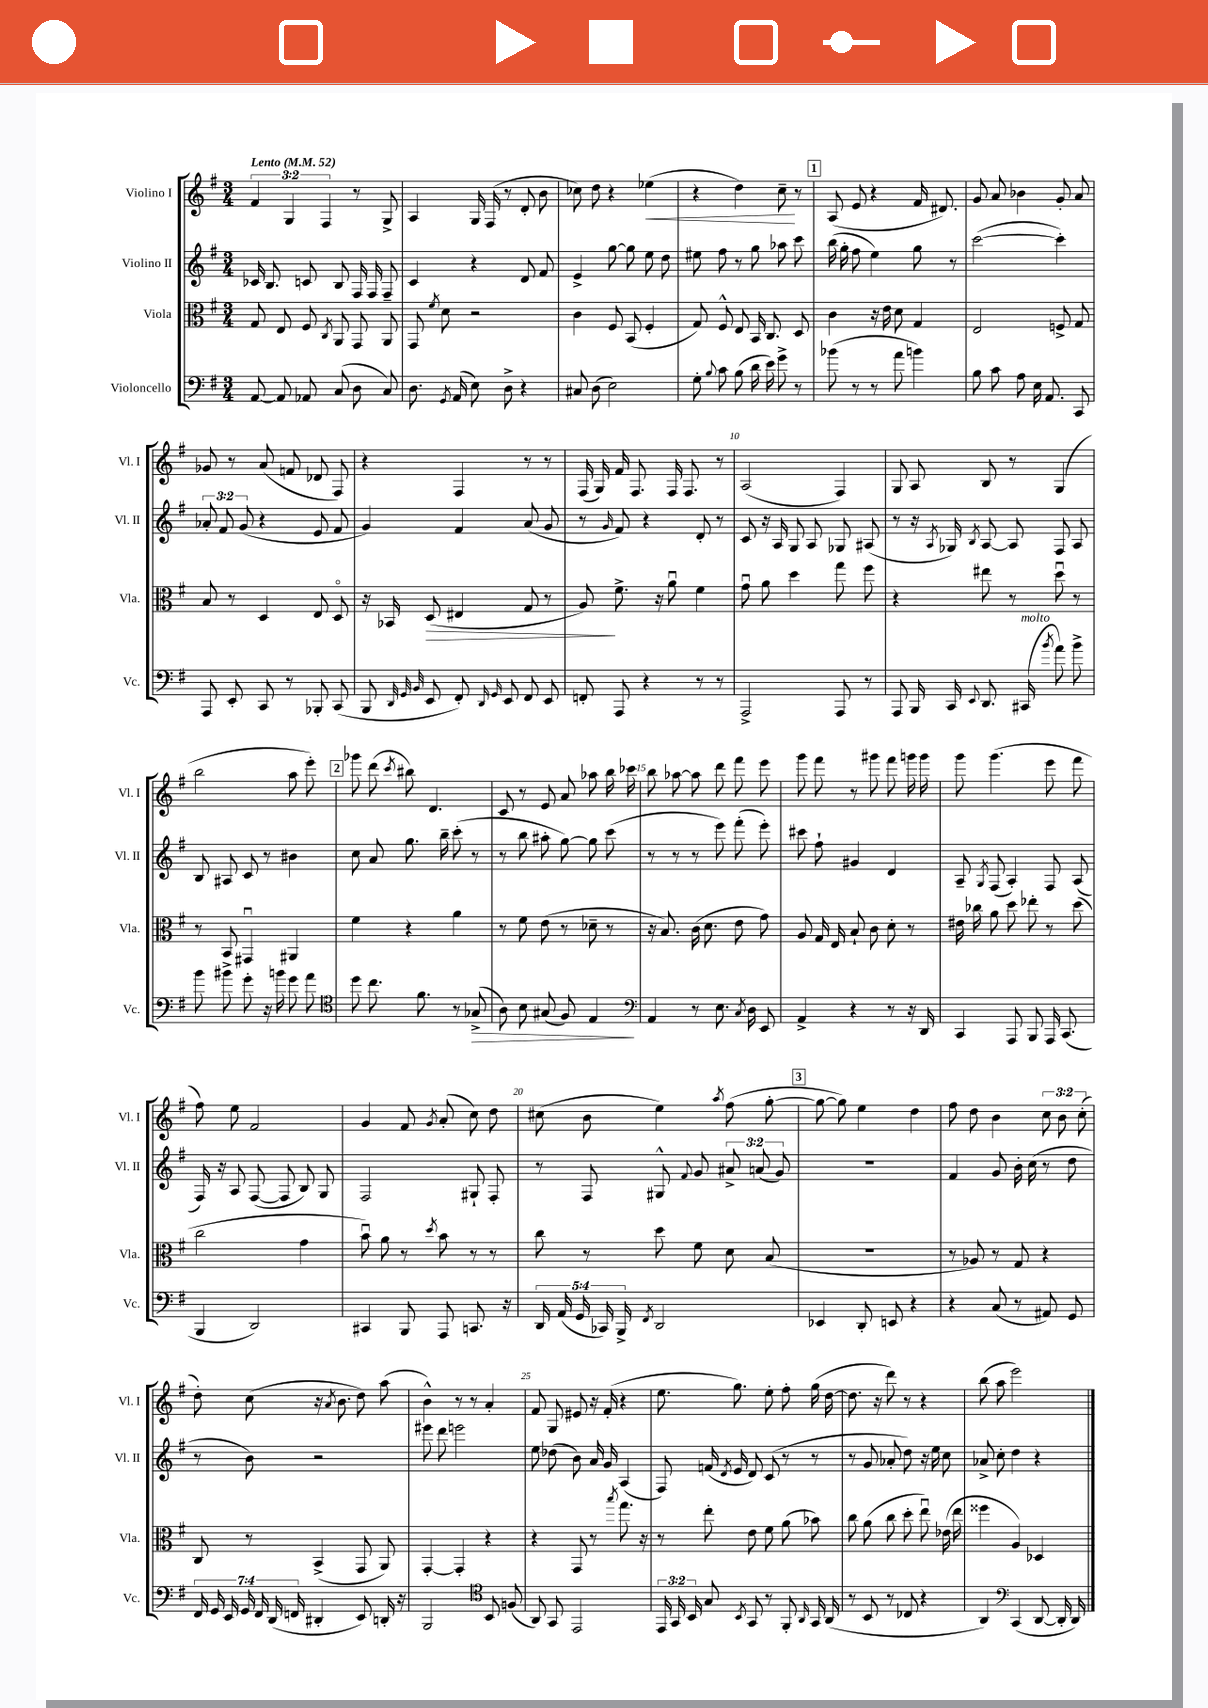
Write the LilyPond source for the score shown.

<<
\new StaffGroup <<
\new Staff = "s0" \with { instrumentName = "Violino I" shortInstrumentName = "Vl. I" } {
    \clef treble \key g \major \numericTimeSignature \time 3/4 \override Staff.TupletNumber.text = #tuplet-number::calc-fraction-text \tempo "Lento" 4 = 52
    \autoBeamOff \tuplet 3/2 { fis'4 g4 fis4 } r8 g8-> |
    a4 g16 fis16( r8 d'8-. b'8 |
    ces''8) d''8 r4 ees''4\<( |
    r4 d''4) c''8--\! r8 |
    \mark \markup { \box "1" } a8( e'8 r4 fis'16 dis'8.) |
    g'8 a'8 bes'4 g'8-. a'8 |
    ges'8 r8 a'8( f'8 des'8 fis8) |
    r4 fis4 r8 r8 |
    fis16( g16) fis'16 fis8. fis16 fis8. r8 |
    a2( fis4) |
    g8 a8 b8 r8 g4( |
    b''2 a''8 e'''8-.) |
    \mark \markup { \box "2" } ges'''8 d'''8( \acciaccatura { c'''8 } bis''8) d'4. |
    c'8 r8 e'8 a'8 aes''8 b''16 ces'''16 |
    b''8 aes''8~ aes''8 d'''8 fis'''8 e'''8 |
    g'''8 fis'''8 r8 gis'''8 fis'''8 g'''16 g'''16 |
    g'''8 g'''4.( e'''8 fis'''8 |
    fis''8) e''8 fis'2 |
    g'4 fis'8 \acciaccatura { g'8 } a'8-.( c''8) d''8 |
    cis''8( b'8 e''4) \acciaccatura { a''8 } fis''8( g''8~-. |
    \mark \markup { \box "3" } g''8~ g''8) e''4 d''4 |
    fis''8 d''8 b'4 \tuplet 3/2 { c''8 b'8 c''8-.( } |
    d''8-.) c''8( r16 \acciaccatura { a'8 } b'8. d''8) a''8( |
    b'4-^) r8 r8 a'4-. |
    fis'8 g8 eis'8 r16 fis'16-.( r4 |
    e''8. g''8.) e''8-. fis''8-. g''16( d''16~ |
    d''8. r16 d'''8) r8 r4 |
    b''8( a''8 e'''2) \bar "|." |
}
\new Staff = "s1" \with { instrumentName = "Violino II" shortInstrumentName = "Vl. II" } {
    \clef treble \key g \major \numericTimeSignature \time 3/4 \override Staff.TupletNumber.text = #tuplet-number::calc-fraction-text
    \autoBeamOff ces'16 b8. c'8 b8 fis16 fis16 fis8-- |
    c'4 r4 d'8 fis'8 |
    e'4-> g''8~ g''8 e''8 d''8 |
    eis''8 fis''8 r8 g''8 aes''8 c'''8 |
    \mark \markup { \box "1" } b''16( g''16-. fis''8 e''4) g''8 r8 |
    c'''2~( c'''4-.) |
    \tuplet 3/2 { aes'8-. fis'8 g'8( } r4 e'8 fis'8 |
    g'4) fis'4 a'8( g'8 |
    r8 \grace { g'16 } fis'8) r4 d'8-. r8 |
    c'8 r16 a16 g8 a8 ges8 ais8( |
    r8 r16 \acciaccatura { a8 } ges16) \acciaccatura { b8 } a8~ a8 fis8 a8 |
    b8 ais8 c'8 r8 bis'4 |
    \mark \markup { \box "2" } c''8 a'8 g''8. b''16-- c'''8-.( r8 |
    r8 b''8 ais''8-. g''8~) g''8 c'''8( |
    r8 r8 r8 e'''8) fis'''8-.( e'''8-.) |
    cis'''8 fis''8-! gis'4 d'4 |
    a8-- \acciaccatura { g8 } fis8( a4-.) fis8 a8( |
    fis16) r16 a8 fis8~( fis8 b8) g8 |
    fis2 gis8-! fis8-. |
    r8 fis8 gis8-^ \appoggiatura { fis'8 } g'8 \tuplet 3/2 { ais'8-> a'8( g'8) } |
    \mark \markup { \box "3" } R2. |
    fis'4 g'8 b'16-. c''16( r8 d''8 |
    r8 b'8) r2 |
    eis'''8 d'''8 e'''2 |
    e''8 des''8( b'8) a'16 g'16 a4( |
    fis8) f'16( \acciaccatura { d'8 } e'16 d'8) c'8( r8 r8 |
    r8 g'8 aes'8-. d''8) r16 e''16 c''8 |
    aes'8-> c''8-. d''4 r4 \bar "|." |
}
\new Staff = "s2" \with { instrumentName = "Viola" shortInstrumentName = "Vla." } {
    \clef alto \key g \major \numericTimeSignature \time 3/4
    \autoBeamOff g8 e8 fis8 \acciaccatura { c8 } a,8 g,8 a,8 |
    g,8 \acciaccatura { fis'8 } d'8 r2 |
    c'4 fis8 b,8( fis4-. |
    g8) fis8-^ e8 b,16 c8. d8 |
    \mark \markup { \box "1" } c'4 r16 e'16 d'8 g4 |
    e2 f8-> g8 |
    b8 r8 d4 e8 d8\flageolet |
    r16 bes,16 d8\>( eis4 g8 r8 |
    a8\!) fis'8.-> r16 a'8\downbow fis'4 |
    g'8\downbow a'8 d''4 g''8 fis''8 |
    r4 eis''8 r8 d''8\downbow r8 |
    r8 b,8 gis,4\downbow ais,4 |
    \mark \markup { \box "2" } fis'4 r4 a'4 |
    r8 fis'8 e'8( r8 des'8-- r8 |
    r16 b8.) c'16( d'8. e'8 g'8) |
    a8 g16 e16 b8-! c'8 d'8-. r8 |
    eis'16 ces''16 a'8 d''8 ees''8-. r8 d''8( |
    c''2 g'4 |
    b'8\downbow) a'8 r8 \acciaccatura { d''8 } b'8 r8 r8 |
    c''8 r8 d''8 fis'8 d'8 b8( |
    \mark \markup { \box "3" } R2. |
    r8 aes8) r8 g8 r4 |
    c8 r8 b,4->( g,8 a,8) |
    g,4~-. g,4-. r4 |
    r4 g,8 r8 \acciaccatura { b''8 } g''8. r16 |
    r8 e''8-. e'8 fis'8 a'8( bes'8) |
    c''8 a'8( c''8 d''8-. e''8\downbow) ees'16( e''16 |
    fisis''4 a4) des4 \bar "|." |
}
\new Staff = "s3" \with { instrumentName = "Violoncello" shortInstrumentName = "Vc." } {
    \clef bass \key g \major \numericTimeSignature \time 3/4 \override Staff.TupletNumber.text = #tuplet-number::calc-fraction-text
    \autoBeamOff a,8~ a,8 aes,8 c8( d8 c8) |
    d8. \acciaccatura { g,8 } a,16( e8) d8-> r4 |
    cis8 d8( e2) |
    g8-. \appoggiatura { b8 } c'8 b8( d'16 e'16) g'8-> r8 |
    \mark \markup { \box "1" } bes'8( r8 r8 a'8 b'4) |
    b8 c'8 a8 e16 a,8. c,8 |
    a,,8 e,8-. c,8 r8 bes,,8-. c,8( |
    b,,8 \grace { d,32 g,32 b,32 } e,8 fis,8-.) \grace { d,16 g,16 } e,8 fis,8 e,8 |
    f,8-. a,,8 r4 r8 r8 |
    a,,2-> a,,8 r8 |
    a,,8 b,,16 c,16 \appoggiatura { e,8 } d,8. cis,16^\markup { \italic "molto" }( \acciaccatura { b'8 } a'8) b'8-> |
    b'8 bis'8-> g'8-. r16 b'16 g'8 a'8 |
    \mark \markup { \box "2" } \clef tenor d''8 c''8. fis'8. r8 ges8->\>( |
    a8) b8 gis8( fis8) e4\! |
    \clef bass a,4 r8 e8. \acciaccatura { c8 } d16 e,8 |
    a,4-> r4 r8 r16 d,16 |
    c,4 a,,8 b,,8 a,,16 c,8.( |
    b,,4 d,2) |
    cis,4 b,,8 a,,8 c,8. r16 |
    \tuplet 5/4 { d,16 a,16( g,16 ces,16) b,,16-> } \acciaccatura { fis,8 } d,2 |
    \mark \markup { \box "3" } ees,4 d,8-. e,8 r4 |
    r4 c8( r8 ais,8) g,8 |
    \tuplet 7/4 { fis,16 g,16 e,16 g,16 fis,16 d,16( f,16 } dis,4-. e,8) d,16-. r16 |
    b,,2 \clef tenor b,8 f8( |
    a,8) g,8 e,2 |
    \tuplet 3/2 { e,16 g,16 b,16 } g8 \acciaccatura { b,8 } g,8 r8 fis,8-. \grace { a,16 } g,16 a,16( |
    r8 b,8 r8 ces8 r4 |
    a,4) \clef bass c,4( d,8~ d,16-. d,16) \bar "|." |
}
>>
>>
\layout { \context { \Score \override BarNumber.break-visibility = ##(#f #t #t) barNumberVisibility = #(every-nth-bar-number-visible 5) } }
